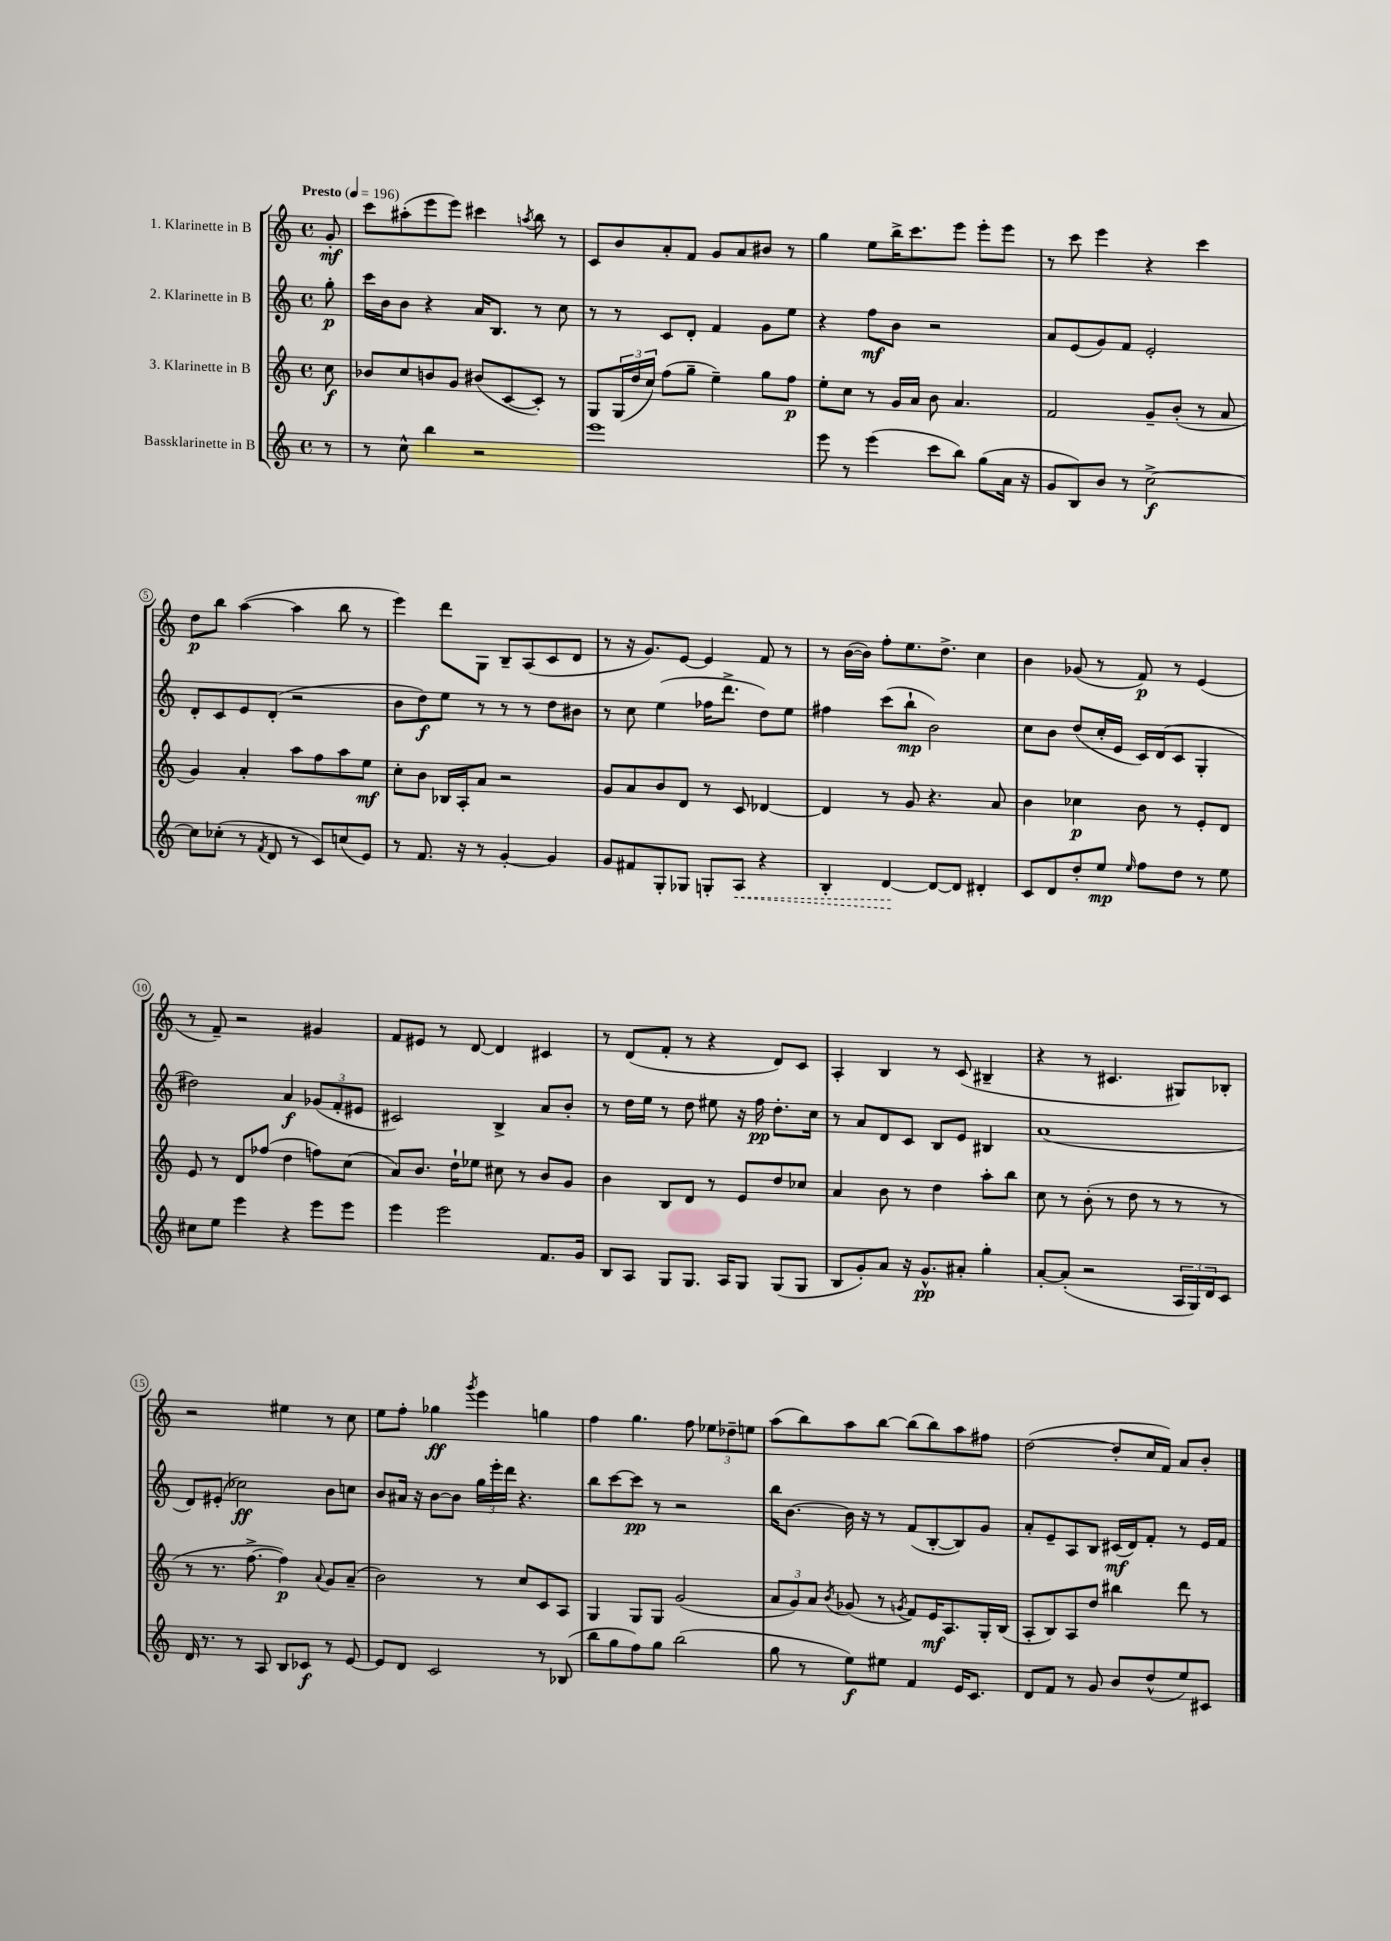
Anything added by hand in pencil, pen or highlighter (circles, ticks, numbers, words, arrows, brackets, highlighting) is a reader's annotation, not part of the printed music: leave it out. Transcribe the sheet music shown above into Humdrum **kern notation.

**kern	**kern	**kern	**kern
*staff4	*staff3	*staff2	*staff1
*clefG2	*clefG2	*clefG2	*clefG2
*k[]	*k[]	*k[]	*k[]
*M4/4	*M4/4	*M4/4	*M4/4
*met(c)	*met(c)	*met(c)	*met(c)
*MM196	*MM196	*MM196	*MM196
8r	8cc\	8gg'\	8g'/
=	=	=	=
8r	8b-/L	16ccc\LL	8ccc\L
.	.	16b\J	.
8cc^^\	8cc/	8b\J	(8aa#'\
4bb\	8b/	4r	8eee\
.	8g/J	.	8eee\J)
2r	(8b#/L	16a/LK	4ccc#\
.	.	8.B/J	.
.	[8c/	.	.
.	.	.	8qaa/
.	8c'/]J)	8r	8bb\
.	8r	8cc\	8r
=	=	=	=
1eee	8G/L	8r	8c/L
.	(24G/L	8r	8b/
.	24dd/	.	.
.	24cc/JJ)	.	.
.	(8ff\L	8c/L	8a'/
.	8gg~\J	8d'/J	8f/J
.	4ee~\)	4f/	8g/L
.	.	.	8a/
.	8gg\L	8g\L	8b#/J
.	8ff\J	8ee\J	8r
=	=	=	=
8eee\	8ee'\L	4r	4gg\
8r	8cc\J	.	.
(4eee\	8r	8ff\L	8ee\L
.	16g/LL	8b\J	16bb^\K
.	16a/JJ	.	8.ccc\
8ccc\L	8b\	2r	.
8bb\J)	4.a/	.	8eee\J
(8gg\L	.	.	8eee'\L
16a\Jk	.	.	8eee\J
16r	.	.	.
=	=	=	=
8g/L	2f/	8a/L	8r
8B/)	.	(8e/	8ccc\
8b/J	.	8g/)	4eee\
8r	.	8f/J	.
[2cc^\	8g~/L	2e'/	4r
.	(8b'/J	.	.
.	8r	.	4ccc\
.	8a/	.	.
=	=	=	=
8cc\]L	4g/)	8d'/L	8dd\L
(8cc-'\J	.	8c/	8bb\J
8r	4a'/	8e/	([4aa\
8qf/	.	.	.
8d/	.	(8d'/J	.
8r	8aa\L	2r	4aa\]
8c/L)	8ff\	.	.
(8cc/	8aa\	.	8bb\
8e/J)	8ee\J	.	8r
=	=	=	=
8r	8cc'\L	8b\L	4eee\)
8.f/	8b\J	8dd\)	.
.	16B-/LL	8ee\J	8ddd\L
16r	16A'/J	.	.
8r	8a/J	8r	8G\J
[4g'/	2r	8r	8B~/L
.	.	8r	(8A/
4g/]	.	8dd\L	8c/
.	.	8b#\J	8d/J
=	=	=	=
8g/L	8g/L	8r	8r
8f#/	8a/	8cc\	16r
.	.	.	8.g/L)
8G'/	8b/	(4ee\	.
8G-/J	8d/J	.	[8e/J
8G'/L	8r	16ff-\LK	4e/]
.	.	8.ddd^\J	.
8A/J	8c/	.	.
4r	[4d-/	8dd\L)	8f/
.	.	8ee\J	8r
=	=	=	=
4B'/	4d-/]	4ff#\	8r
.	.	.	([16b\LL
.	.	.	16b\]JJ)
[4d/	8r	(8ccc\L	8ff'\L
.	8g/	8bb`\J	8.ee\
8d/_L	4.r	2b\)	.
.	.	.	8.dd^\J
8d/]J	.	.	.
4d#'/	.	.	4cc\
.	8a/	.	.
=	=	=	=
8c/L	4b\	8cc\L	4b\
8d/	.	8b\J	.
8dd'/	4cc-\	(8dd/L	(8g-/
8ee/J	.	16cc'/L	8r
.	.	16e/JJ	.
16qqee/	.	.	.
8ff\L	8b\	16c/LL)	8f/)
.	.	(16d/J	.
8dd\J	8r	8c/J	8r
8r	8e'/L	4G'/	(4e/
8ee\	8d/J	.	.
=	=	=	=
8cc#\L	8e/	2dd#\)	8r
8ee\J	8r	.	8f~/)
4eee\	8d/L	.	2r
.	(8ff-/J	.	.
4r	4dd\	4a/	.
8eee\L	8ff\L)	(12g-/L	4g#/
.	.	12f'/	.
8eee\J	(8cc\J	.	.
.	.	12e#/J	.
=	=	=	=
4eee\	8a/L)	2c#/)	8f/L
.	8.b/J	.	8e#/J
2eee\	.	.	8r
.	16dd`\LK	.	.
.	8ee-\J	.	[8d/
.	8cc#\	4B^/	4d/]
.	8r	.	.
8.f/L	8b/L	8a/L	4c#/
.	8g/J	8b'/J	.
16g/Jk	.	.	.
=	=	=	=
8B/L	4b\	8r	8r
8A/J	.	16dd\LL	(8d/L
.	.	16ee\JJ	.
8G/L	8B/L	8r	8f'/J
8.G/J	8d/J	8dd\	8r
.	8r	8ee#\	4r
16A/LK	.	.	.
8G/J	8e/L	16r	.
.	.	16ff\	.
(8G/L	8dd/	8.dd'\L	8d/L)
8G/J	8cc-/J	.	8c/J
.	.	16cc\Jk	.
=	=	=	=
8B/L	4a/	8r	4A'/
8g'/)	.	8a/L	.
8a/J	8b\	8d/	4B/
16r	8r	8c/J	.
8.g^^/L	.	.	.
.	4dd\	8B/L	8r
8a#'/J	.	8e/J	(8c/
4gg'\	8aa'\L	4B#/	4B#~/
.	8bb\J	.	.
=	=	=	=
[8a'/L	8cc\	(1a	4r
(8a'/]J	8r	.	.
2r	(8b'\	.	8r
.	8r	.	4.c#/
.	8dd\	.	.
.	8r	.	.
24A/LL	8r	.	8G#/L)
24G/)	.	.	.
24d/J	.	.	.
8c/J	8r	.	8B-'/J
=	=	=	=
16d/	8r	8d/L)	2r
8.r	.	.	.
.	8.r	(8e#'/J	.
8r	.	2cc-\)	.
.	[8.ff^\	.	.
8A/	.	.	.
8B/L	4ff\])	.	4ee#\
8c-/J	.	.	.
.	8qqa/	.	.
8r	8g/L	8b\L	8r
[8e/	(8a~/J	8cc\J	8cc\
=	=	=	=
8e/]L	2b\)	8b/L	8ee\L
8d/J	.	16a#/Jk	8ff'\J
.	.	16r	.
2c/	.	[8b\L	4gg-\
.	.	8b\]J	.
.	.	.	8qggg/
.	8r	24gg\LL	4eee\
.	.	24eee'\	.
.	.	24ddd\JJ	.
.	8cc/L	4.r	.
8r	8c/	.	4gg\
(8B-/	8A/J	.	.
=	=	=	=
8bb\L	4G/	8bb\L	4ff\
8gg\	.	[8ccc\	.
8ff\)	8G/L	8ccc\]J	4.gg\
8gg\J	8G/J	8r	.
(2bb\	(2g/	2r	.
.	.	.	8ff\
.	.	.	12ee-\L
.	.	.	12dd-~\
.	.	.	12ee\J
=	=	=	=
8gg\	12a/L	16bb\LK	(8aa\L
.	.	[8.b\J	.
.	12g/)	.	.
8r	.	.	8bb\)
.	12a/J	.	.
.	8qb/	.	.
8ee\L)	(8g-/	16b\]	8aa\
.	.	16r	.
8ee#\J	8r	8r	[8bb\J
.	8qg/	.	.
4f/	8f/L)	(8f/L	(8bb\]L
.	16e/K	[8B'/	8bb\)
.	8.A/	.	.
16e/LK	.	8B/])	8aa\
8.c/J	.	.	.
.	16G'/L	8g/J	8ff#\J
.	(16B/JJ	.	.
=	=	=	=
8d/L	8A'/L	8a'/L	([2dd\
8f/J	8B/)	8e~/	.
8r	8A/	8A/	.
8g/	8dd/J	8B/J	.
8b/L	4bb#\	(16c#/LL	8dd'/]L
.	.	16d/J)	.
(8dd^^/	.	8f'/J	16cc/L
.	.	.	16f/JJ)
8ee/)	8ddd\	8r	8a/L
8c#/J	8r	16e/LL	8b'/J
.	.	16f/JJ	.
==	==	==	==
*-	*-	*-	*-
